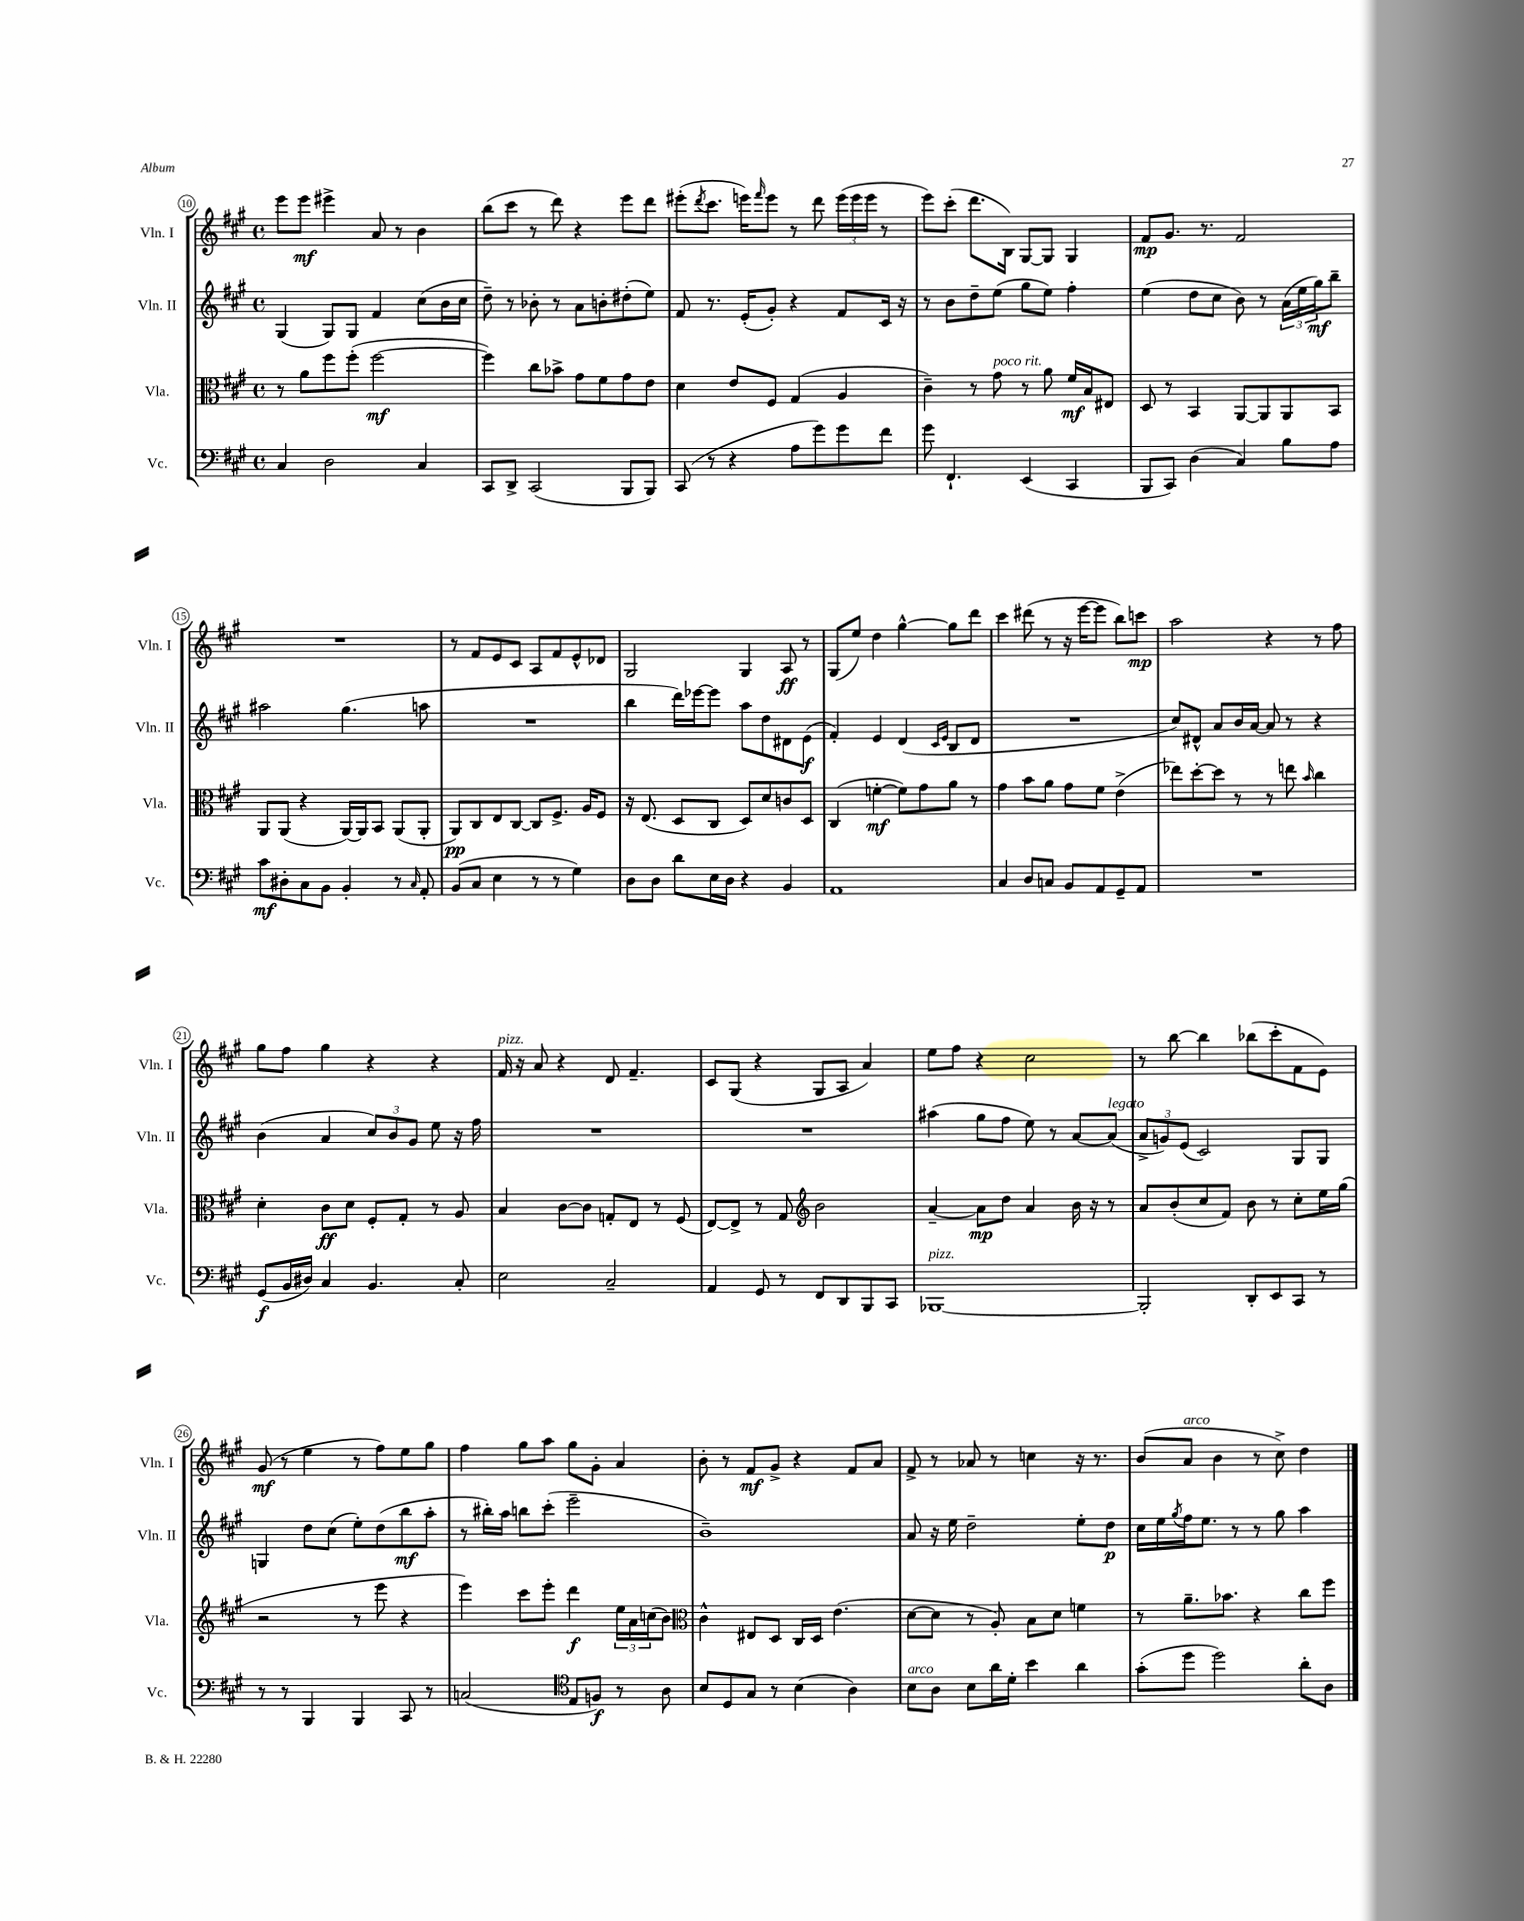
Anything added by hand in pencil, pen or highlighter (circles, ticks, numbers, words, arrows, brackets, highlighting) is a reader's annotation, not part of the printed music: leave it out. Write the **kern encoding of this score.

**kern	**kern	**kern	**kern
*staff4	*staff3	*staff2	*staff1
*clefF4	*clefC3	*clefG2	*clefG2
*k[f#c#g#]	*k[f#c#g#]	*k[f#c#g#]	*k[f#c#g#]
*M4/4	*M4/4	*M4/4	*M4/4
*met(c)	*met(c)	*met(c)	*met(c)
4C#/	8r	(4G#/	8eee\L
.	8a\L	.	8eee\J
2D\	8ff#\	8G#/L)	4eee#^\
.	(8ff#'\J	8G#/J	.
.	[2ff#\	4f#/	8a/
.	.	.	8r
4C#/	.	(8cc#\L	4b\
.	.	16b\L	.
.	.	16cc#\JJ	.
=	=	=	=
8CC#/L	4ff#\])	8dd~\)	(8bb\L
8DD^/J	.	8r	8ccc#\J
(2CC#/	8cc#\L	8b-'\	8r
.	8b-^\J	8r	8ddd\)
.	8g#\L	8a\L	4r
.	8f#\	8b'\	.
8BBB/L	8g#\	(8dd#'\	8eee\L
8BBB/J)	8e\J	8ee\J)	8ddd\J
=	=	=	=
(8CC#/	4d\	8f#/	(8eee#'\L
.	.	.	8qddd/
8r	.	8.r	8.ccc#\J
4r	8e/L	.	.
.	.	(16e'/LK	16eee\LK)
.	.	.	16qqfff#/
.	8F#/J	8g#'/J)	8eee\J
8A\L	(4G#/	4r	8r
8g#\)	.	.	8ddd\
8g#\	4A/	8f#/L	(24eee\LL
.	.	.	24eee\
.	.	.	24eee\JJ
8f#\J	.	16c#/Jk	8r
.	.	16r	.
=	=	=	=
8g#\	4c#~\)	8r	8eee\L)
4.FF#`/	.	8b\L	(8ccc#'\J
.	8r	8dd~\	8.ddd\L
.	8g#\	(8ee\J	.
.	.	.	16B\Jk)
(4EE/	8r	8gg#\L	[8G#/L
.	8a\	8ee\J)	8G#/]J
4CC#/	16f#/LL	4ff#'\	4G#/
.	16B/J	.	.
.	8E#/J	.	.
=	=	=	=
8BBB/L	8D/	(4ee\	8f#/L
8CC#/J)	8r	.	8.g#/J
(4D\	4BB/	8dd\L	.
.	.	.	8.r
.	.	8cc#\J	.
4C#/)	[8AA/L	8b\)	2f#/
.	8AA/]	8r	.
8B\L	8AA/	(24a\LL	.
.	.	24ee\	.
.	.	24gg#\J)	.
8A\J	8BB/J	8bb~\J	.
=	=	=	=
8c#\L	8AA/L	2aa#\	1r
8D#'\	(8AA/J	.	.
8C#\	4r	.	.
8BB\J	.	.	.
4BB'/	[16AA/LL)	(4.gg#\	.
.	16AA/]J	.	.
.	8BB/J	.	.
8r	(8AA/L	.	.
16qqC#/	.	.	.
8AA'/	8AA'/J	8aa\	.
=	=	=	=
(8BB/L	8AA/L)	1r	8r
8C#/J	8C#/	.	8f#/L
4E\	8E/	.	8e/
.	[8C#/J	.	8c#/J
8r	8C#/]L	.	8A/L
8r	8.F#^/J	.	8f#/
4G#\)	.	.	8e^^/
.	16A/LK	.	.
.	8F#/J	.	8d-/J
=	=	=	=
8D\L	16r	4bb\	2G#/
.	(8.E/	.	.
8D\J	.	.	.
8d\L	8D/L	16ddd\LL)	.
.	.	[16eee-\J	.
16E\L	8C#/J	8eee-\]J	.
16D\JJ	.	.	.
4r	8D/L)	8aa\L	4G#/
.	8d/	8dd\	.
4BB/	8c/	8d#\	8A/
.	8D/J	(8e\J	8r
=	=	=	=
1AA	(4C#/	4f#'/)	(8G#/L
.	.	.	8ee/J)
.	[4f'\	4e/	4dd\
.	8f\]L)	(4d/	[4gg#^^\
.	8g#\	.	.
.	.	16qqc#/LL	.
.	.	16qqe/JJ	.
.	8a\J	8B/L	8gg#\]L
.	8r	8d/J	8ddd\J
=	=	=	=
4C#/	4g#\	1r	4ccc#\
8D/L	8b\L	.	(8ddd#\
8C/J	8a\J	.	8r
8BB/L	8g#\L	.	16r
.	.	.	[16eee\LK
8AA/	8f#\J	.	8eee\]J
8GG#~/	(4e^\	.	8bb\L)
8AA/J	.	.	8ccc\J
=	=	=	=
1r	8ee-\L)	8cc#/L)	2aa\
.	[8dd'\	8d#^^/J	.
.	8dd\]J	8a/L	.
.	8r	16b/L	.
.	.	[16a/JJ	.
.	8r	8a/]	4r
.	8ee\	8r	.
.	16qqb/	.	.
.	4cc#\	4r	8r
.	.	.	8ff#\
=	=	=	=
(8GG#/L	4d'\	(4b\	8gg#\L
16BB/L	.	.	8ff#\J
16D#/JJ)	.	.	.
4C#/	8c#\L	4a/	4gg#\
.	8d\J	.	.
4.BB/	8F#'/L	12cc#/L)	4r
.	.	12b/	.
.	8G#'/J	.	.
.	.	12g#/J	.
.	8r	8ee\	4r
8C#'/	8A/	16r	.
.	.	16ff#\	.
=	=	=	=
2E\	4B/	1r	16f#/
.	.	.	16r
.	.	.	8a/
.	[8c#\L	.	4r
.	8c#\]J	.	.
2C#~/	8G'/L	.	8d/
.	8E/J	.	4.f#~/
.	8r	.	.
.	(8F#/	.	.
=	=	=	=
4AA/	[8E/L)	1r	8c#/L
.	8E^/]J	.	(8G#/J
8GG#/	8r	.	4r
8r	8G#/	.	.
*	*clefG2	*	*
8FF#/L	2b\	.	8G#/L
8DD/	.	.	8A/J
8BBB/	.	.	4a/)
8CC#/J	.	.	.
=	=	=	=
[1BBB-	[4a~/	(4aa#\	8ee\L
.	.	.	8ff#\J
.	8a\]L	8gg#\L	4r
.	8dd\J	8ff#\J	.
.	4a/	8ee\)	2cc#\
.	.	8r	.
.	16b\	[8a/L	.
.	16r	.	.
.	8r	(8a/]J	.
=	=	=	=
2BBB-'/]	8a/L	12a^/L	8r
.	.	12g/)	.
.	(8b'/	.	[8bb\
.	.	(12e/J	.
.	8cc#/	2c#/)	4bb\]
.	8f#/J)	.	.
8DD'/L	8b\	.	(8bb-\L
8EE/	8r	.	8ccc#'\
8CC#/J	8cc#'\L	8G#/L	8f#\
8r	16ee\L	8G#/J	8e\J)
.	(16gg#\JJ	.	.
=	=	=	=
8r	2r	4G/	(8g#/
8r	.	.	8r
4BBB/	.	8dd\L	4ee\
.	.	(8cc#\J	.
4BBB/	8r	8ee'\L)	8r
.	8eee\	(8dd\	8ff#\L)
8CC#/	4r	8bb\	8ee\
8r	.	8aa'\J	8gg#\J
=	=	=	=
(2C/	4eee\)	8r	4ff#\
.	.	16bb#'\LL)	.
.	.	16aa\JJ	.
.	8ccc#\L	8bb\L	8gg#\L
.	8eee'\J	(8ccc#'\J	8aa\J
*clefC4	*	*	*
8E/L	4ddd\	2eee~\	8gg#\L
8F/J)	.	.	8g#'\J
8r	24ee\LL	.	4a/
.	24a\	.	.
.	(24cc\J	.	.
8A\	8b\J)	.	.
=	=	=	=
*	*clefC3	*	*
8B/L	4c#^^\	1b~)	8b'\
8D/	.	.	8r
8G#/J	8E#/L	.	8f#/L
8r	8D/J	.	8g#^/J
(4B\	16C#/LL	.	4r
.	16D/JJ	.	.
.	(4.e\	.	.
4A\)	.	.	8f#/L
.	.	.	8a/J
=	=	=	=
8B\L	[8d\L	8a/	8f#^/
8A\J	8d\]J	16r	8r
.	.	16ee\	.
8B\L	8r	2dd~\	8a-/
16a\L	8A'/)	.	8r
16d'\JJ	.	.	.
4b\	8B\L	.	4cc\
.	8d\J	.	.
4a\	4f\	8ee'\L	16r
.	.	.	8.r
.	.	8dd\J	.
=	=	=	=
(8g#'\L	8r	16cc#\LL	(8b/L
.	.	16ee\	.
.	.	8qgg#/	.
8dd\J	8.a~\L	16ff#\J	8a/J
.	.	8.ee\J	.
2dd\)	.	.	4b\
.	8.b-\J	.	.
.	.	8r	.
.	4r	8r	8r
.	.	8gg#\	8cc#^\)
8a'\L	8cc#\L	4aa\	4dd\
8A\J	8ff#\J	.	.
==	==	==	==
*-	*-	*-	*-
